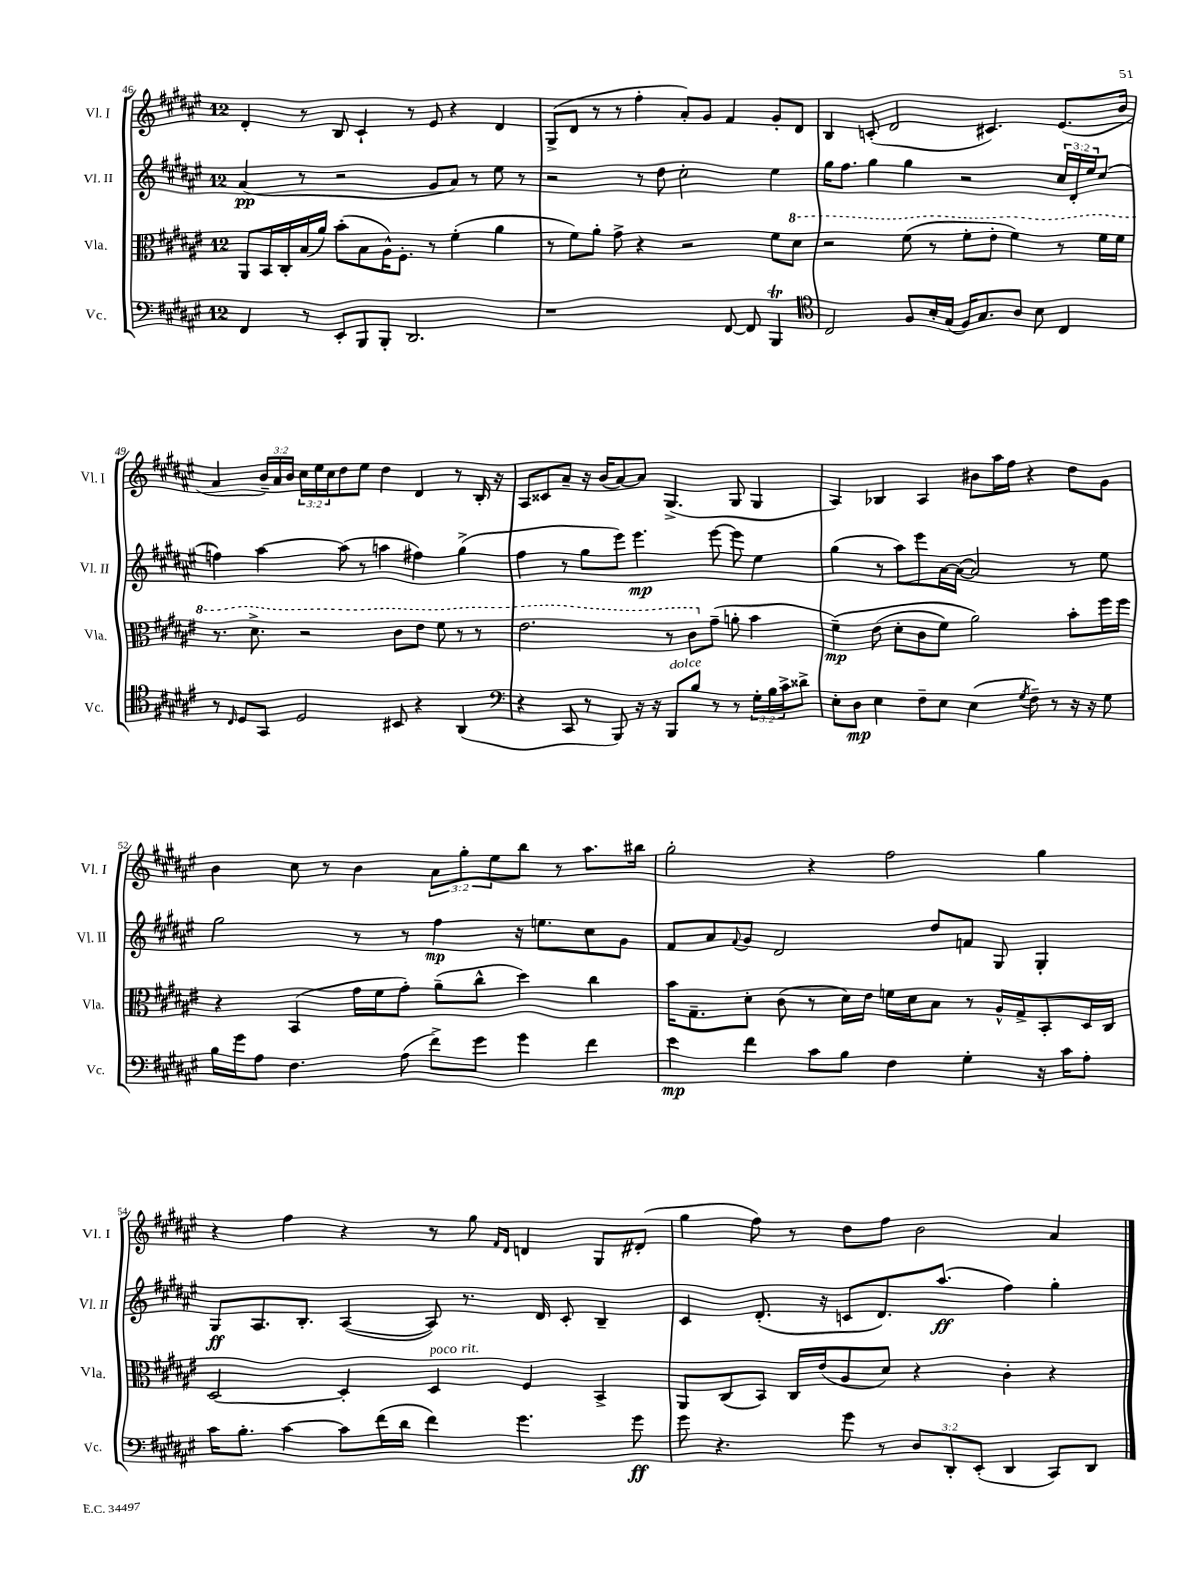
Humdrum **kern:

**kern	**dynam	**kern	**dynam	**kern	**dynam	**kern
*part4	*part4	*part3	*part3	*part2	*part2	*part1
*staff4	*staff4	*staff3	*staff3	*staff2	*staff2	*staff1
*I"Vc.	*	*I"Vla.	*	*I"Vl. II	*	*I"Vl. I
*I'Vc.	*	*I'Vla.	*	*I'Vl. II	*	*I'Vl. I
*clefF4	*	*clefC3	*	*clefG2	*	*clefG2
*k[f#c#g#d#a#e#]	*	*k[f#c#g#d#a#e#]	*	*k[f#c#g#d#a#e#]	*	*k[f#c#g#d#a#e#]
*M12/8	*	*M12/8	*	*M12/8	*	*M12/8
=46	=46	=46	=46	=46	=46	=46
4FF#/	.	8AA#/L	.	(4a#/	pp	4d#'/
.	.	16BB/L	.	.	.	.
.	.	16C#'/	.	.	.	.
8r	.	(16B/	.	8r	.	8r
.	.	16a#/JJ)	.	.	.	.
8EE#'/L	.	(8b'\L	.	2r	.	8B/
8BBB/	.	8B\	.	.	.	4c#`/
8BBB'/J	.	16A#^^\K)	.	.	.	.
.	.	8.F#'\J	.	.	.	.
2.DD#/	.	.	.	.	.	8r
.	.	8r	.	8g#/L	.	8e#/
.	.	(4f#'\	.	8a#/J)	.	4r
.	.	.	.	8r	.	.
.	.	4a#\	.	8ee#\	.	4d#/
.	.	.	.	8r	.	.
=47	=47	=47	=47	=47	=47	=47
1r	.	8r	.	2r	.	(8G#^/L
.	.	8f#\L)	.	.	.	8d#/J
.	.	8a#'\J	.	.	.	8r
.	.	8g#^\	.	.	.	8r
.	.	4r	.	8r	.	4ff#'\
.	.	.	.	8dd#\	.	.
.	.	2r	.	2cc#'\	.	8a#'/L)
.	.	.	.	.	.	8g#/J
[8FF#/	.	.	.	.	.	4f#/
8FF#/]	.	.	.	.	.	.
4BBBT/	.	8f#\L	.	4ee#\	.	8g#'/L
*	*	*8va	*	*	*	*
.	.	8dd#\J	.	.	.	8d#/J
=48	=48	=48	=48	=48	=48	=48
*clefC4	*	*	*	*	*	*
2C#/	.	2r	.	16gg#\KL	.	4B/
.	.	.	.	8.ff#\J	.	.
.	.	.	.	4gg#\	.	(8cn'/
.	.	.	.	.	.	2d#/
8F#/L	.	(8ff#\	.	4gg#\	.	.
16B'/L	.	8r	.	.	.	.
(16G#/JJ	.	.	.	.	.	.
16F#/KL)	.	8ff#'\L	.	2r	.	.
8.G#/	.	.	.	.	.	.
.	.	8ee#'\J	.	.	.	4.c#X/)
8A#/J	.	4ff#\)	.	.	.	.
8B\	.	.	.	.	.	.
4C#/	.	8r	.	24cc#/LL	.	(8.e#/L
.	.	.	.	24d#'/	.	.
.	.	.	.	24ee#/J	.	.
.	.	16ff#\LL	.	(8cc#/J	.	.
.	.	16ff#\JJ	.	.	.	16b/Jk
!!LO:LB:g=z
=49	=49	=49	=49	=49	=49	=49
8r	.	8.r	.	4ffn\)	.	4a#/
16qqC#/	.	.	.	.	.	.
8D#/L	.	.	.	.	.	.
.	.	8.dd#^\	.	.	.	.
8GG#/J	.	.	.	[4aa#\	.	24b~/LL)
.	.	.	.	.	.	24a#/
.	.	.	.	.	.	24b/JJ
2D#/	.	2r	.	.	.	24cc#\LL
.	.	.	.	.	.	24ee#\
.	.	.	.	.	.	24cc#\J
.	.	.	.	(8aa#\]	.	8dd#\
.	.	.	.	8r	.	8ee#\J
.	.	.	.	4aan\	.	4dd#\
8BB#X/	.	8cc#\L	.	.	.	.
4r	.	8ee#\J	.	4ff#X\)	.	4d#/
.	.	8ff#\	.	.	.	.
(4AA#/	.	8r	.	(4gg#^\	.	8r
.	.	8r	.	.	.	16B'/
.	.	.	.	.	.	16r
=50	=50	=50	=50	=50	=50	=50
*clefF4	*	*	*	*	*	*
4r	.	2.ee#\	.	4ff#\	.	8A#/L
.	.	.	.	.	.	8c##X/
8CC#/	.	.	.	8r	.	8a#~/J
8r	.	.	.	8gg#\L	.	16r
.	.	.	.	.	.	(16b/KL
8BBB/)	.	.	.	8eee#\J)	.	[8a#/)
16r	.	.	.	4.eee#\	mp	8a#/J]
16r	.	.	.	.	.	.
!LO:TX:a:i:t=dolce	!	!	!	!	!	!
8BBB/L	.	8r	.	.	.	(4.G#^/
8B/J	.	8cc#\L	.	.	.	.
*	*	*X8va	*	*	*	*
8r	.	(8g#~\J	.	[8eee#\	.	.
8r	.	8an'\	.	8eee#\]	.	8G#/
24G#'\LL	.	4b\	.	4ee#\	.	4G#/
24B\	.	.	.	.	.	.
24c#^\J	.	.	.	.	.	.
8d##X^\J	.	.	.	.	.	.
=51	=51	=51	=51	=51	=51	=51
8E#'\L	.	(4f#~\)	mp	(4gg#\	.	4A#/)
8D#\J	mp	.	.	.	.	.
4E#\	.	(8e#\	.	8r	.	4B-X/
.	.	8d#'\L	.	8aa#\L)	.	.
8F#~\L	.	8c#\	.	8eee#\	.	4A#/
8E#\J	.	8f#\J)	.	[16a#\L	.	.
.	.	.	.	(16a#\JJ_	.	.
(4E#\	.	2a#\)	.	2a#/])	.	8b#X\L
.	.	.	.	.	.	16aa#\L
.	.	.	.	.	.	16ff#\JJ
8qG#/	.	.	.	.	.	.
8F#~\)	.	.	.	.	.	4r
8r	.	.	.	.	.	.
16r	.	8b'\L	.	8r	.	8dd#\L
16r	.	.	.	.	.	.
8G#\	.	16ff#\L	.	8ee#\	.	8g#\J
.	.	16ff#\JJ	.	.	.	.
!!LO:LB:g=z
=52	=52	=52	=52	=52	=52	=52
16B\LL	.	4r	.	2gg#\	.	4b\
16g#\J	.	.	.	.	.	.
8A#\J	.	.	.	.	.	.
4.F#\	.	(4BB/	.	.	.	8cc#\
.	.	.	.	.	.	8r
.	.	16g#\LL	.	8r	.	4b\
.	.	16f#\J	.	.	.	.
(8A#\	.	8g#'\J)	.	8r	.	.
8f#^\L)	.	(8a#~\L	.	4ff#\	mp	12a#\L
.	.	.	.	.	.	12gg#'\
8g#\J	.	8cc#^^\J	.	.	.	.
.	.	.	.	.	.	12ee#\
4g#\	.	4dd#\)	.	16r	.	8bb\J
.	.	.	.	8.een\L	.	.
.	.	.	.	.	.	8r
4f#\	.	4cc#\	.	8cc#\	.	8.aa#\L
.	.	.	.	8g#\J	.	.
.	.	.	.	.	.	16bb#X\Jk
=53	=53	=53	=53	=53	=53	=53
4e#\	mp	16b\KL	.	8f#/L	.	2gg#'\
.	.	8.G#~\	.	.	.	.
.	.	.	.	8a#/	.	.
.	.	.	.	8qqf#/	.	.
4f#\	.	8d#'\J	.	8g#/J	.	.
.	.	(8c#\	.	2d#/	.	.
8c#\L	.	8r	.	.	.	4r
8B\J	.	16d#\LL)	.	.	.	.
.	.	16e#\JJ	.	.	.	.
4F#\	.	16fn\LL	.	.	.	2ff#\
.	.	16d#\J	.	.	.	.
.	.	8B\J	.	8dd#/L	.	.
4G#'\	.	8r	.	8fn/J	.	.
.	.	16A#^^/LL	.	8G#/	.	.
.	.	16G#^/J	.	.	.	.
16r	.	8BB'/	.	4G#'/	.	4gg#\
16c#\KL	.	.	.	.	.	.
8A#'\J	.	16D#/L	.	.	.	.
.	.	16C#/JJ	.	.	.	.
!!LO:LB:g=z
=54	=54	=54	=54	=54	=54	=54
16c#\KL	.	[2D#/	.	8G#/L	ff	4r
8.B'\J	.	.	.	.	.	.
.	.	.	.	8.A#/	.	.
[4c#\	.	.	.	.	.	4ff#\
.	.	.	.	8.B'/J	.	.
8c#\L]	.	4D#'/]	.	([4A#/	.	4r
(16f#\L	.	.	.	.	.	.
16d#\JJ	.	.	.	.	.	.
!	!	!LO:TX:a:i:t=poco rit.	!	!	!	!
4f#\)	.	4D#/	.	8A#/])	.	8r
.	.	.	.	8.r	.	8gg#\
.	.	.	.	.	.	16qqf#/LL
.	.	.	.	.	.	16qqd#/JJ
4.g#\	.	4F#/	.	.	.	4dn/
.	.	.	.	16d#/	.	.
.	.	.	.	8c#'/	.	.
.	.	4BB^/	.	4B~/	.	8G#/L
8g#\	ff	.	.	.	.	(8d#X'/J
=55	=55	=55	=55	=55	=55	=55
8g#\	.	8AA#/L	.	4c#/	.	4gg#\
4.r	.	(8C#/	.	.	.	.
.	.	8BB/J)	.	(8.d#'/	.	8ff#\)
.	.	16C#/LL	.	.	.	8r
.	.	(16e#/J	.	16r	.	.
8g#\	.	8A#/	.	8cn/L	.	8dd#\L
8r	.	8d#/J)	.	8.d#/)	.	8ff#\J
12D#/L	.	4r	.	.	.	2b\
.	.	.	.	(8.aa#/J	ff	.
12DD#'/	.	.	.	.	.	.
(12EE#'/J	.	.	.	.	.	.
4DD#/	.	4c#'\	.	4ff#\)	.	.
8CC#/L)	.	4r	.	4gg#'\	.	4a#/
8DD#/J	.	.	.	.	.	.
==	==	==	==	==	==	==
*-	*-	*-	*-	*-	*-	*-
